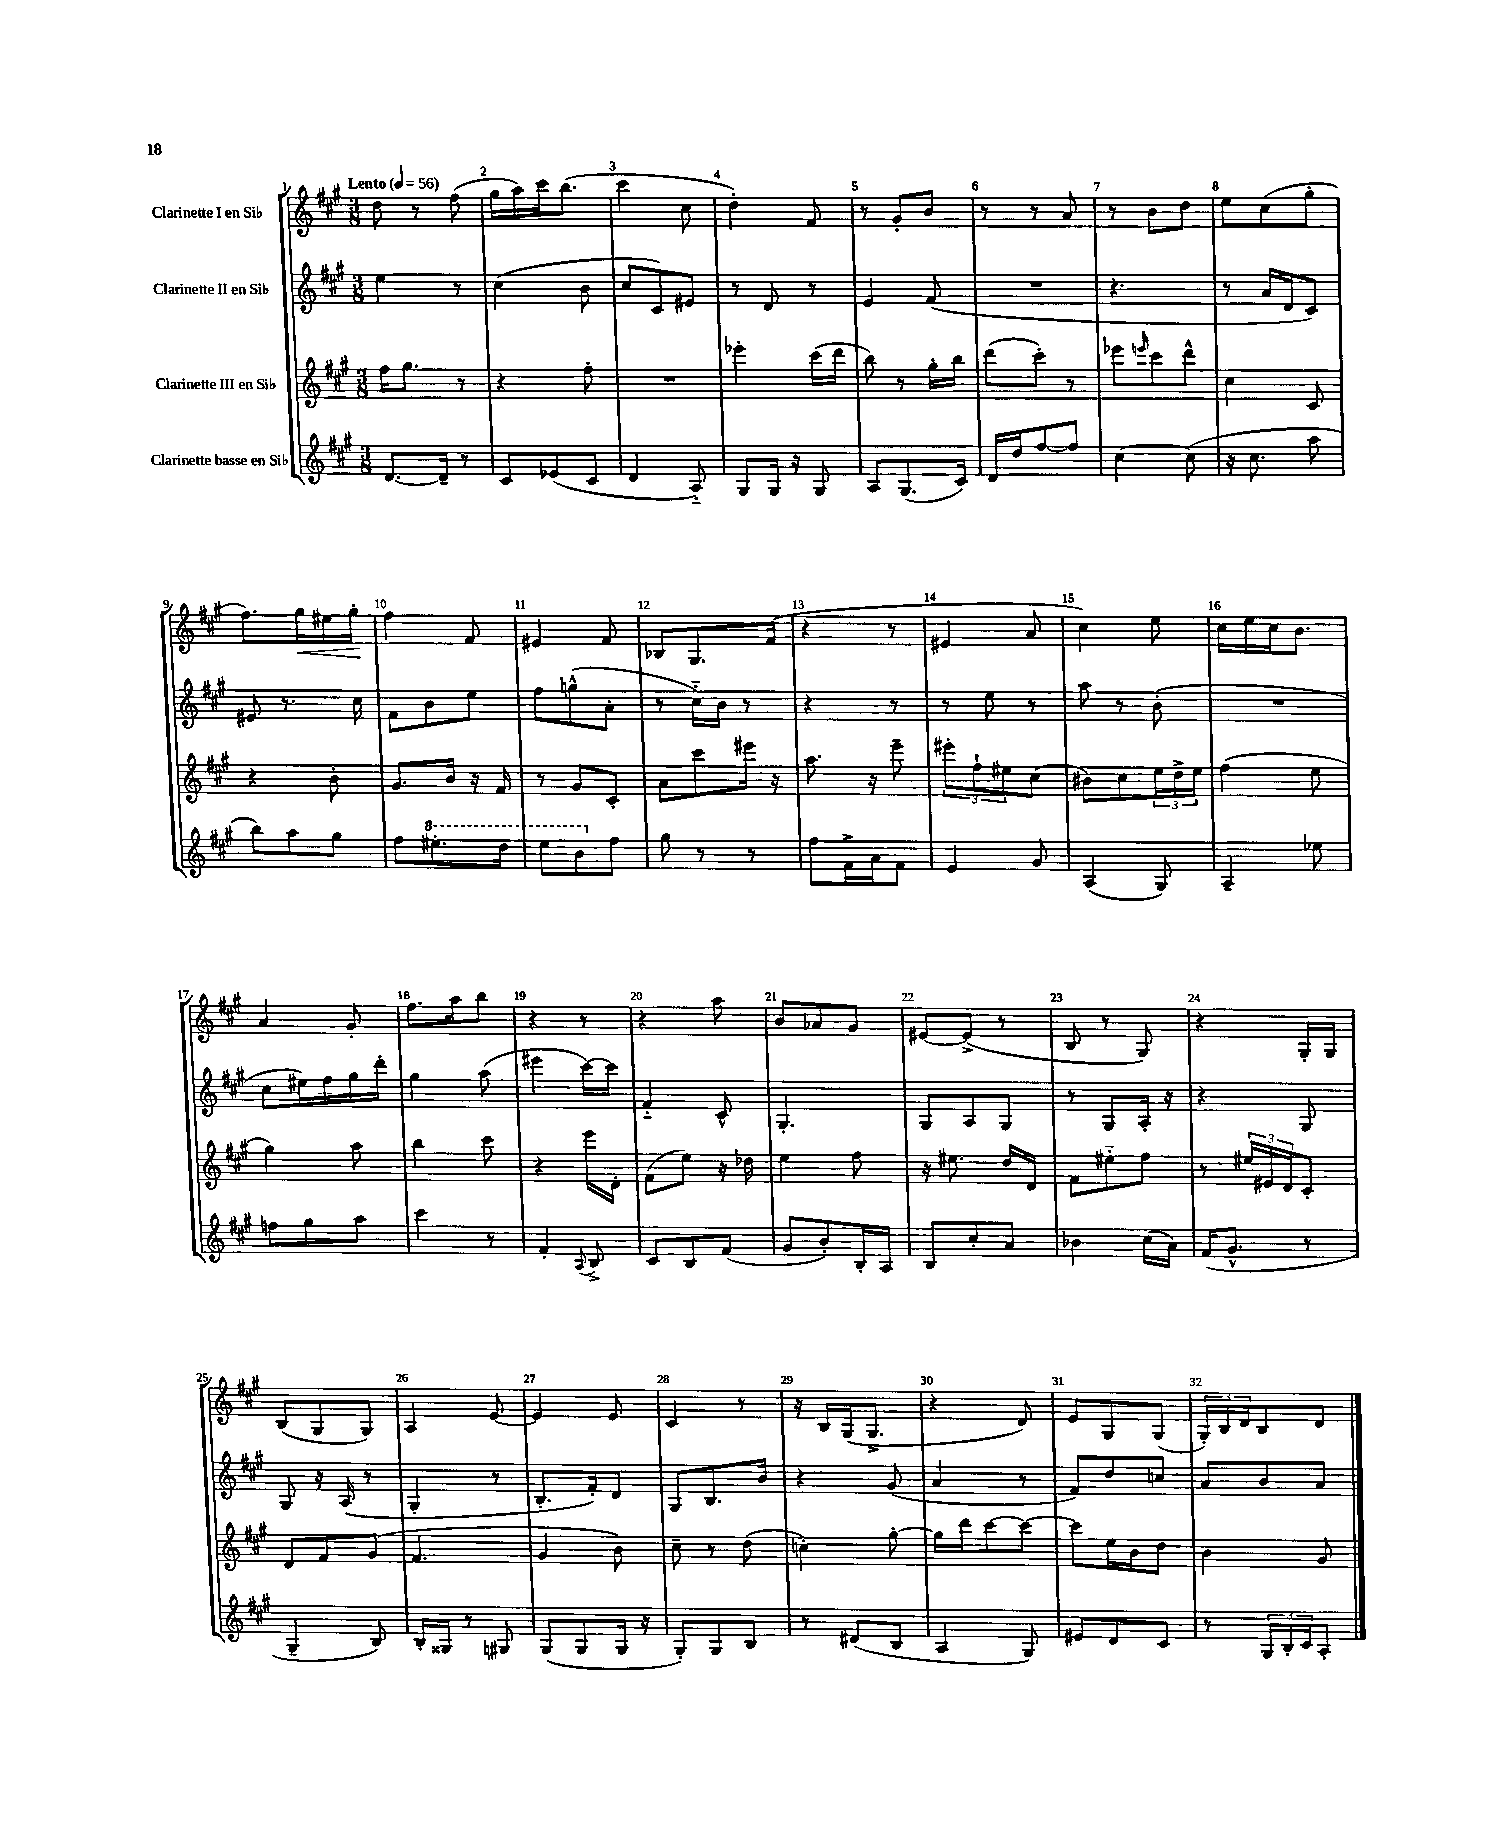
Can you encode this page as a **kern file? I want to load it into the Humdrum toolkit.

**kern	**kern	**kern	**kern	**dynam
*part4	*part3	*part2	*part1	*part1
*staff4	*staff3	*staff2	*staff1	*staff1
*I"Clarinette basse en Si♭	*I"Clarinette III en Si♭	*I"Clarinette II en Si♭	*I"Clarinette I en Si♭	*
*clefG2	*clefG2	*clefG2	*clefG2	*
*k[f#c#g#]	*k[f#c#g#]	*k[f#c#g#]	*k[f#c#g#]	*
*M3/8	*M3/8	*M3/8	*M3/8	*
*MM56	*MM56	*MM56	*MM56	*
=1	=1	=1	=1	=1
!	!	!	!LO:TX:a:B:t=Lento	!
[8.d/L	16ff#\KL	4ee\	8dd\	.
.	8.gg#\J	.	.	.
.	.	.	8r	.
16d~/Jk]	.	.	.	.
8r	8r	8r	(8ff#\	.
=2	=2	=2	=2	=2
8c#/L	4r	(4cc#\	16gg#\LL	.
.	.	.	16aa\)	.
(8e-X/	.	.	16ccc#\J	.
.	.	.	(8.bb\J	.
8c#/J	8ff#'\	8b\	.	.
=3	=3	=3	=3	=3
4d/	4.r	8cc#/L	4ccc#\	.
.	.	8c#/)	.	.
8A/)	.	8e#X/J	8cc#\	.
=4	=4	=4	=4	=4
8G#/L	4eee-X'\	8r	4dd'\)	.
16G#/Jk	.	8d/	.	.
16r	.	.	.	.
8G#/	(16ccc#\LL	8r	8f#/	.
.	16ddd\JJ	.	.	.
=5	=5	=5	=5	=5
8A/L	8bb\)	4e/	8r	.
(8.G#/	8r	.	8g#'/L	.
.	16gg#'\LL	(8f#/	8b/J	.
16c#/Jk)	16bb\JJ	.	.	.
=6	=6	=6	=6	=6
16d/LL	(8ddd\L	4.r	8r	.
16dd/J	.	.	.	.
[8ff#/	8ccc#'\J)	.	8r	.
8ff#/J]	8r	.	8a/	.
=7	=7	=7	=7	=7
[4cc#\	8eee-X\L	4.r	8r	.
.	16qqeeen/	.	.	.
.	8ccc#\	.	8b\L	.
(8cc#\]	8ddd^^\J	.	8dd\J	.
=8	=8	=8	=8	=8
16r	4cc#\	8r	8ee\L	.
8.cc#\	.	.	.	.
.	.	16a/LL	(8cc#\	.
.	.	16d/J	.	.
8aa\	8c#/	8c#/J)	8gg#'\J	.
!!LO:LB:g=z
=9	=9	=9	=9	=9
8bb\L)	4r	8e#X/	8.ff#\L)	.
8aa\	.	8.r	.	.
!	!	!	!	!LO:HP:b
.	.	.	16gg#\L	<
8gg#\J	8b'\	.	16ee#X\	.
.	.	16cc#\	16gg#'\JJ	.
.	.	.	.	[
=10	=10	=10	=10	=10
8ff#\L	8.g#/L	8f#\L	4ff#\	.
*8va	*	*	*	*
8.eee#X'\	.	8b\	.	.
.	16b/Jk	.	.	.
.	16r	8ee\J	8f#/	.
16ddd\Jk	16f#/	.	.	.
=11	=11	=11	=11	=11
8eee\L	8r	8ff#\L	4e#X/	.
8bb\	8g#/L	(8ggn^^\	.	.
*X8va	*	*	*	*
8ff#\J	8c#'/J	8a'\J	8f#/	.
=12	=12	=12	=12	=12
8gg#\	8a\L	8r	8B-X/L	.
8r	8ccc#\	16cc#\LL)	8.G#/	.
.	.	16b\JJ	.	.
8r	16eee#X\Jk	8r	.	.
.	16r	.	(16f#/Jk	.
=13	=13	=13	=13	=13
8ff#\L	8.aa\	4r	4r	.
16f#^\L	.	.	.	.
16a\J	16r	.	.	.
8f#\J	8eee~\	8r	8r	.
=14	=14	=14	=14	=14
4e/	12eee#X'\L	8r	4e#X/	.
.	12ff#`\	.	.	.
.	.	8ee\	.	.
.	12ee#X\	.	.	.
8g#/	(8cc#\J	8r	8a/	.
=15	=15	=15	=15	=15
(4A/	8b#X\L)	8aa\	4cc#\)	.
.	8cc#\	8r	.	.
8G#/)	24ee\L	(8b'\	8ee\	.
.	24dd^\	.	.	.
.	24ee\JJ	.	.	.
=16	=16	=16	=16	=16
4A~/	(4ff#\	4.r	16cc#\LL	.
.	.	.	16ee\	.
.	.	.	16cc#\J	.
.	.	.	8.b\J	.
8ee-X\	8ee\	.	.	.
!!LO:LB:g=z
=17	=17	=17	=17	=17
8ffn\L	4gg#\)	8cc#\L	4a/	.
8gg#\	.	16ee#X\L)	.	.
.	.	16ff#\	.	.
8aa\J	8aa\	16gg#\	8g#'/	.
.	.	16ddd'\JJ	.	.
=18	=18	=18	=18	=18
4ccc#\	4bb\	4gg#\	8.ff#\L	.
.	.	.	16aa\k	.
8r	8ccc#\	(8aa\	8bb\J	.
=19	=19	=19	=19	=19
4f#'/	4r	4eee#X\	4r	.
8qqA/	.	.	.	.
8B^/	16eee\LL	[16ccc#\LL)	8r	.
.	16d'\JJ	16ccc#\JJ]	.	.
=20	=20	=20	=20	=20
8c#/L	(8f#\L	4f#/	4r	.
8B/	8ee\J)	.	.	.
(8f#/J	16r	8c#^^/	8aa\	.
.	16dd-X\	.	.	.
=21	=21	=21	=21	=21
8g#/L	4ee\	4.G#'/	8b/L	.
8b'/)	.	.	8a-X/	.
16B'/L	8ff#\	.	8g#/J	.
16A/JJ	.	.	.	.
=22	=22	=22	=22	=22
8B/L	16r	8G#/L	[8e#X/L	.
.	8.ee#X\	.	.	.
8cc#'/	.	8A/	(8e#^/J]	.
8a/J	16dd/LL	8G#/J	8r	.
.	16d/JJ	.	.	.
=23	=23	=23	=23	=23
4b-X\	8f#\L	8r	8B/	.
.	8ee#X\	8G#/L	8r	.
(16cc#\LL	8ff#\J	16A'/Jk	8G#/)	.
16a\JJ)	.	16r	.	.
=24	=24	=24	=24	=24
(16f#/KL	8r	4r	4r	.
8.g#^^/J	.	.	.	.
.	24ee#X/LL	.	.	.
.	24e#X/	.	.	.
.	24d/J	.	.	.
8r	8c#'/J	8G#/	16G#'/LL	.
.	.	.	16G#/JJ	.
!!LO:LB:g=z
=25	=25	=25	=25	=25
4G#~/	8d/L	8G#/	(8B/L	.
.	8f#/	16r	8G#/	.
.	.	(16A/	.	.
8B/)	(8g#/J	8r	8G#/J)	.
=26	=26	=26	=26	=26
16B'/LL	4.f#/	4G#'/	4A/	.
16G##X/JJ	.	.	.	.
8r	.	.	.	.
8G#X/	.	8r	[8e/	.
=27	=27	=27	=27	=27
(8G#/L	4g#/	8.B'/L	4e/]	.
8G#/	.	.	.	.
.	.	16f#'/k)	.	.
16G#/Jk	8b\)	8d/J	8e/	.
16r	.	.	.	.
=28	=28	=28	=28	=28
8G#'/L)	8cc#~\	8G#/L	4c#/	.
8G#/	8r	8.B/	.	.
8B/J	(8dd\	.	8r	.
.	.	16b/Jk	.	.
=29	=29	=29	=29	=29
8r	4ccn'\)	4r	16r	.
.	.	.	16B/LL	.
(8d#X/L	.	.	(16G#/J	.
.	.	.	8.G#^/J	.
8B/J	[8gg#'\	(8g#/	.	.
=30	=30	=30	=30	=30
4A/	16gg#\LL]	4a/	4r	.
.	16ddd\J	.	.	.
.	[8ccc#\	.	.	.
8G#/)	8ccc#\J_	8r	8d/)	.
=31	=31	=31	=31	=31
8e#X/L	8ccc#\L]	8f#/L)	8e/L	.
8d/	16ee\L	8dd/	8G#/	.
.	16b\J	.	.	.
8c#/J	8dd\J	8ccn/J	(8G#/J	.
=32	=32	=32	=32	=32
8r	4b\	8a/L	24G#'/LL)	.
.	.	.	24B/	.
.	.	.	24d/J	.
24G#/LL	.	8b/	8B/	.
24B'/	.	.	.	.
24c#/J	.	.	.	.
8A'/J	8g#/	8a/J	8d/J	.
==	==	==	==	==
*-	*-	*-	*-	*-
